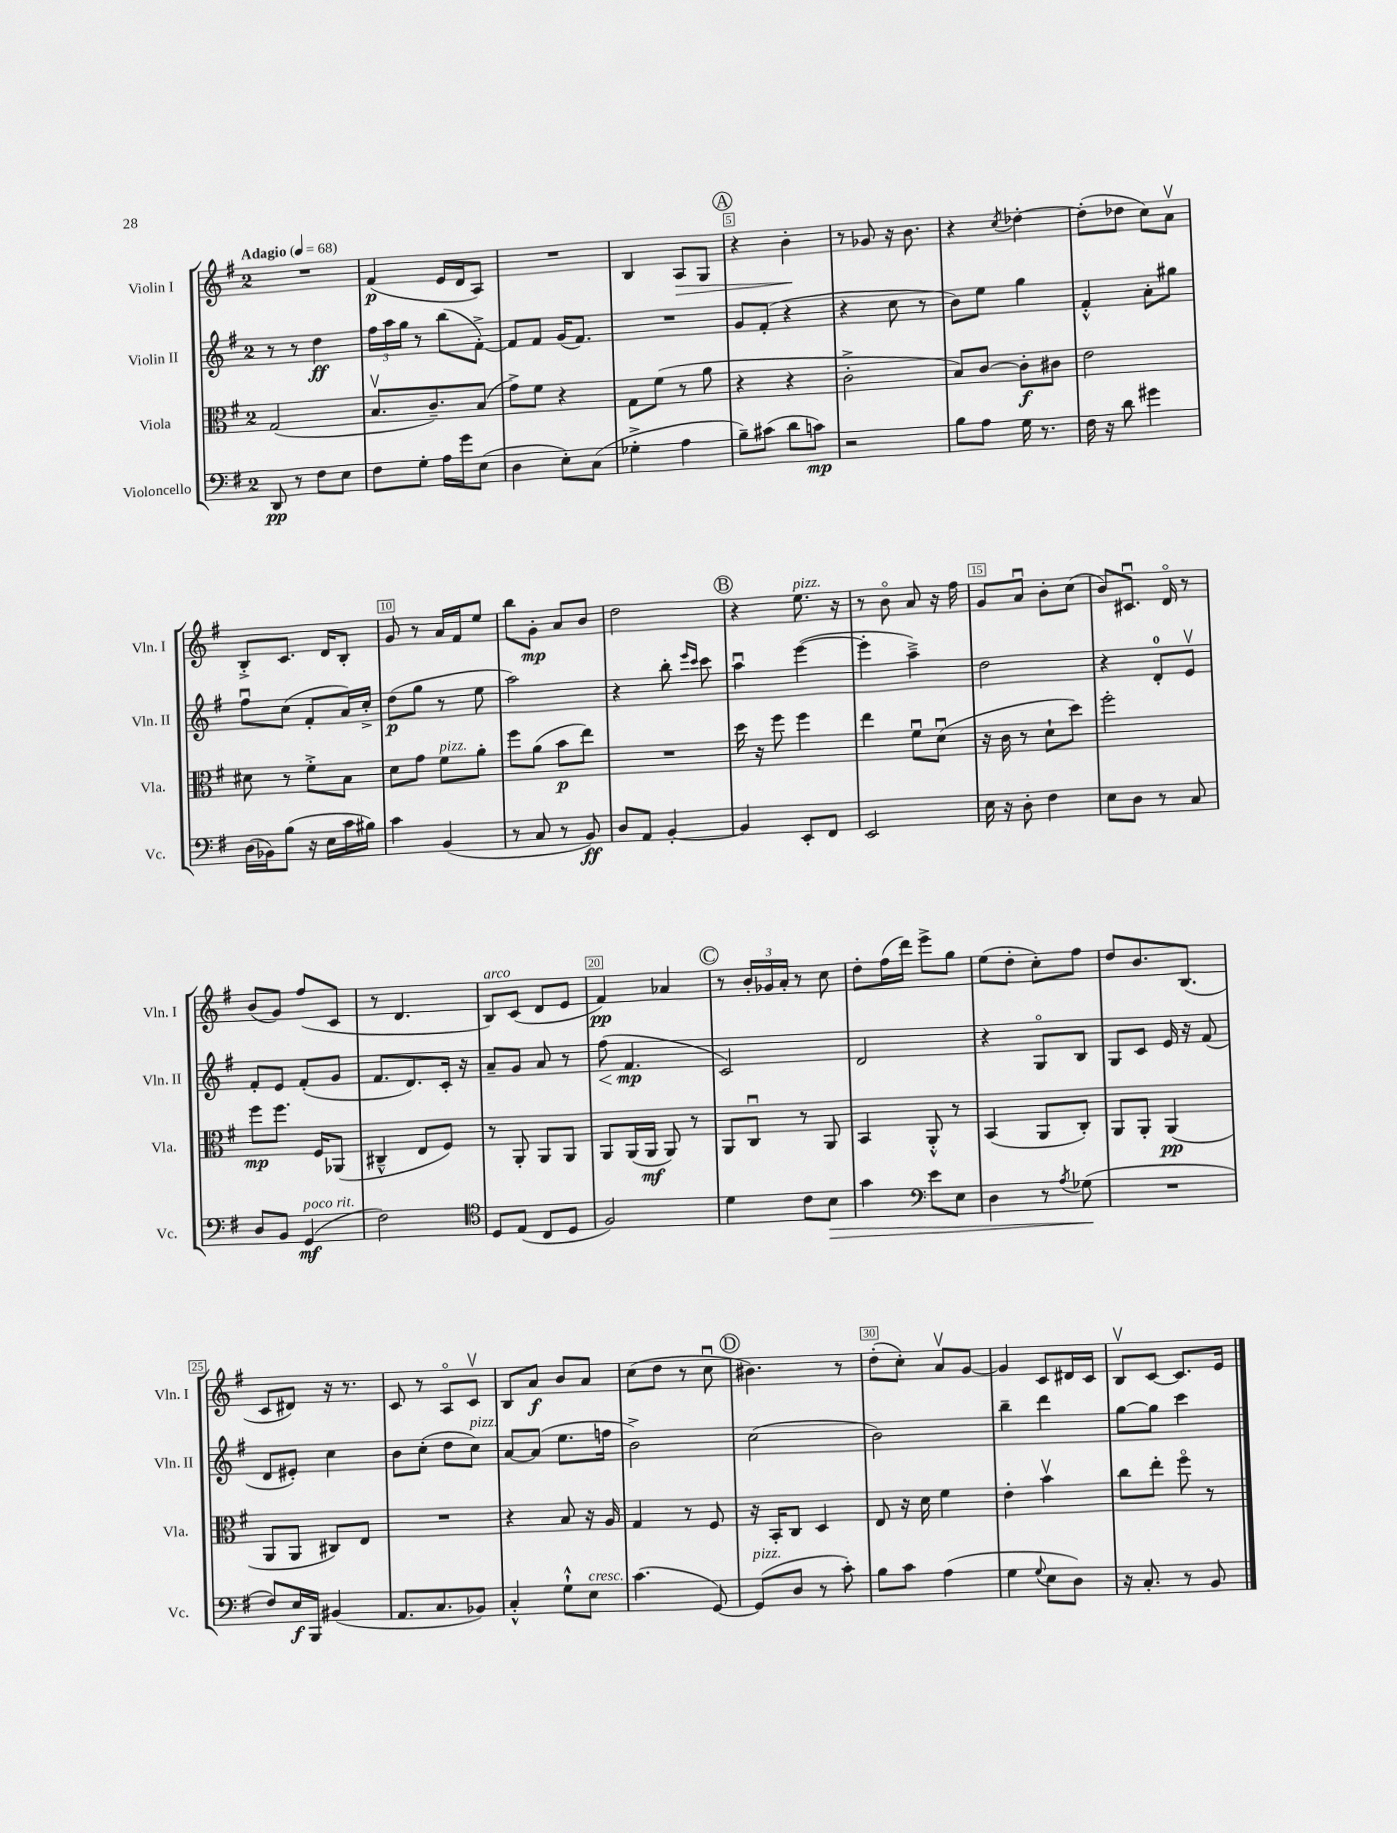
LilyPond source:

<<
\new StaffGroup <<
\new Staff = "s0" \with { instrumentName = "Violin I" shortInstrumentName = "Vln. I" } {
    \clef treble \key g \major \once \override Staff.TimeSignature.style = #'single-digit \time 2/4 \tempo "Adagio" 4 = 68
    R2 |
    fis'4\p( e'16 d'16 a8) |
    R2 |
    b4 a8\> g8 |
    \mark \markup { \circle "A" } r4 b'4-.\! |
    r8 ges'8 r16 b'8. |
    r4 \acciaccatura { c''8 } des''4~-. |
    des''8-.( des''8 c''8) a'8\upbow |
    b8-.-> c'8. d'16 b8-. |
    g'8 r8 a'16 fis'16 e''8 |
    b''8 g'8-.\mp a'8 b'8 |
    d''2 |
    \mark \markup { \circle "B" } r4 e''8.^\markup { \italic "pizz." } r16 |
    r8 b'8\flageolet a'8 r16 fis''16 |
    g'8 a'8\downbow b'8-. c''8( |
    b'8) cis'8.\downbow d'16\flageolet r8 |
    b'8( g'8) fis''8( c'8 |
    r8 d'4. |
    b8^\markup { \italic "arco" }) c'8( d'8 e'8 |
    fis'4\pp) aes'4 |
    \mark \markup { \circle "C" } r8 \tuplet 3/2 { b'16-. ges'16 a'16-. } r8 c''8 |
    d''8-. fis''16( d'''16) e'''8-> g''8 |
    e''8( d''8-. c''8-.) fis''8 |
    d''8 b'8. b8.( |
    c'8 dis'8) r16 r8. |
    c'8 r8 a8\flageolet c'8\upbow |
    b8 a'8\f b'8 a'8 |
    c''8( d''8 r8 c''8\downbow |
    \mark \markup { \circle "D" } bis'4.) r8 |
    d''8-.( c''8-.) a'8\upbow g'8~ |
    g'4 c'8 dis'16 c'16 |
    b8\upbow c'8~ c'8. e'16 \bar "|." |
}
\new Staff = "s1" \with { instrumentName = "Violin II" shortInstrumentName = "Vln. II" } {
    \clef treble \key g \major \once \override Staff.TimeSignature.style = #'single-digit \time 2/4
    r8 r8 d''4\ff |
    \tuplet 3/2 { fis''16 a''16 g''16 } r8 b''8( fis'8~-.->) |
    fis'8 fis'8 g'16( fis'8.) |
    R2 |
    \mark \markup { \circle "A" } g'8 fis'8-.( r4 |
    r4 c''8 r8 |
    b'8) e''8 g''4 |
    fis'4-.-^ a'8-. gis''8 |
    fis''8\downbow c''8( fis'8-. a'16) c''16-.-> |
    d''8\p( g''8 r8 e''8 |
    a''2) |
    r4 b''8-. \grace { e'''16 c'''16 } c'''8 |
    \mark \markup { \circle "B" } a''4\downbow e'''4~( |
    e'''4-. a''4--->) |
    d''2 |
    r4 d'8-0-. e'8\upbow |
    fis'8-. e'8 fis'8-.( g'8 |
    fis'8. d'8.) c'16-. r16 |
    a'8-- g'8 a'8 r8 |
    fis''8\<( fis'4.\mp\! |
    \mark \markup { \circle "C" } c'2) |
    d'2 |
    r4 g8\flageolet b8 |
    g8 c'8 e'16 r16 fis'8( |
    d'8 eis'8-.) c''4 |
    b'8 c''8-.( d''8 c''8^\markup { \italic "pizz." }) |
    a'8~ a'8( e''8. f''16 |
    b'2->) |
    \mark \markup { \circle "D" } c''2( |
    b'2) |
    b''4-- d'''4 |
    g''8~ g''8 c'''4 \bar "|." |
}
\new Staff = "s2" \with { instrumentName = "Viola" shortInstrumentName = "Vla." } {
    \clef alto \key g \major \once \override Staff.TimeSignature.style = #'single-digit \time 2/4
    g2( |
    b8.\upbow c'8.--) b8( |
    g'8->) fis'8 r4 |
    g8 fis'8( r8 a'8 |
    \mark \markup { \circle "A" } r4 r4 |
    c'2-.-> |
    b8) c'8~ c'8-.\f cis'8 |
    e'2 |
    dis'8 r8 fis'8-.-> b8 |
    d'8 g'8 fis'8^\markup { \italic "pizz." } a'8-. |
    fis''8 a'8( b'8\p e''8) |
    R2 |
    \mark \markup { \circle "B" } d''16 r16 fis''8 fis''4 |
    e''4 fis'8\downbow d'8\downbow( |
    r16 c'16 r8 d'8-! d''8) |
    fis''2-. |
    fis''8\mp fis''8. fis16 aes,8( |
    cis4---^ e8 fis8) |
    r8 a,8-. a,8 a,8 |
    a,8 a,16( a,16\mf a,8) r8 |
    \mark \markup { \circle "C" } a,8 c8\downbow r8 a,8 |
    b,4 a,8-.-^ r8 |
    b,4( a,8 c8-.) |
    a,8 a,8-. a,4\pp( |
    a,8 a,8 cis8) e8 |
    R2 |
    r4 b8 r16 a16 |
    g4 r8 fis8 |
    \mark \markup { \circle "D" } r16 b,16-. c8 d4 |
    e8 r16 d'16 fis'4 |
    e'4-. b'4\upbow |
    c''8 e''8-. fis''8\flageolet r8 \bar "|." |
}
\new Staff = "s3" \with { instrumentName = "Violoncello" shortInstrumentName = "Vc." } {
    \clef bass \key g \major \once \override Staff.TimeSignature.style = #'single-digit \time 2/4
    d,8\pp r8 fis8 e8 |
    fis8 g8-. a16 g'16 e8( |
    d4 e8-.) c8( |
    ges4-.-> a4 |
    \mark \markup { \circle "A" } b8--) cis'8( d'8 c'8\mp) |
    r2 |
    b8 a8 g16 r8. |
    fis16 r16 d'8 gis'4 |
    d16( bes,16) b8( r16 e16 c'16 bis16) |
    c'4 b,4( |
    r8 c8 r8 b,8\ff) |
    d8 a,8 b,4~-. |
    \mark \markup { \circle "B" } b,4 e,8-. fis,8 |
    e,2 |
    e16 r16 d8-. fis4 |
    e8 d8 r8 c8 |
    d8 b,8 g,4\mf^\markup { \italic "poco rit." }( |
    fis2) |
    \clef tenor d8 e8( c8 d8 |
    fis2) |
    \mark \markup { \circle "C" } d'4 c'8 b8\> |
    g'4 \clef bass e'8 e8 |
    d4 r8 \acciaccatura { a8 } ges8\!( |
    R2 |
    fis8) e16\f b,,16 bis,4( |
    a,8. c8. bes,8) |
    c4-.-^ g8-!-^ e8^\markup { \italic "cresc." } |
    c'4.( g,8~) |
    \mark \markup { \circle "D" } g,8^\markup { \italic "pizz." }( d8 r8 c'8-.) |
    b8 c'8 a4( |
    g4 \appoggiatura { g8 } e8 d8) |
    r16 c8.-. r8 b,8 \bar "|." |
}
>>
>>
\layout { \context { \Score \override BarNumber.break-visibility = ##(#f #t #t) barNumberVisibility = #(every-nth-bar-number-visible 5) \override BarNumber.stencil = #(make-stencil-boxer 0.1 0.3 ly:text-interface::print) } }
